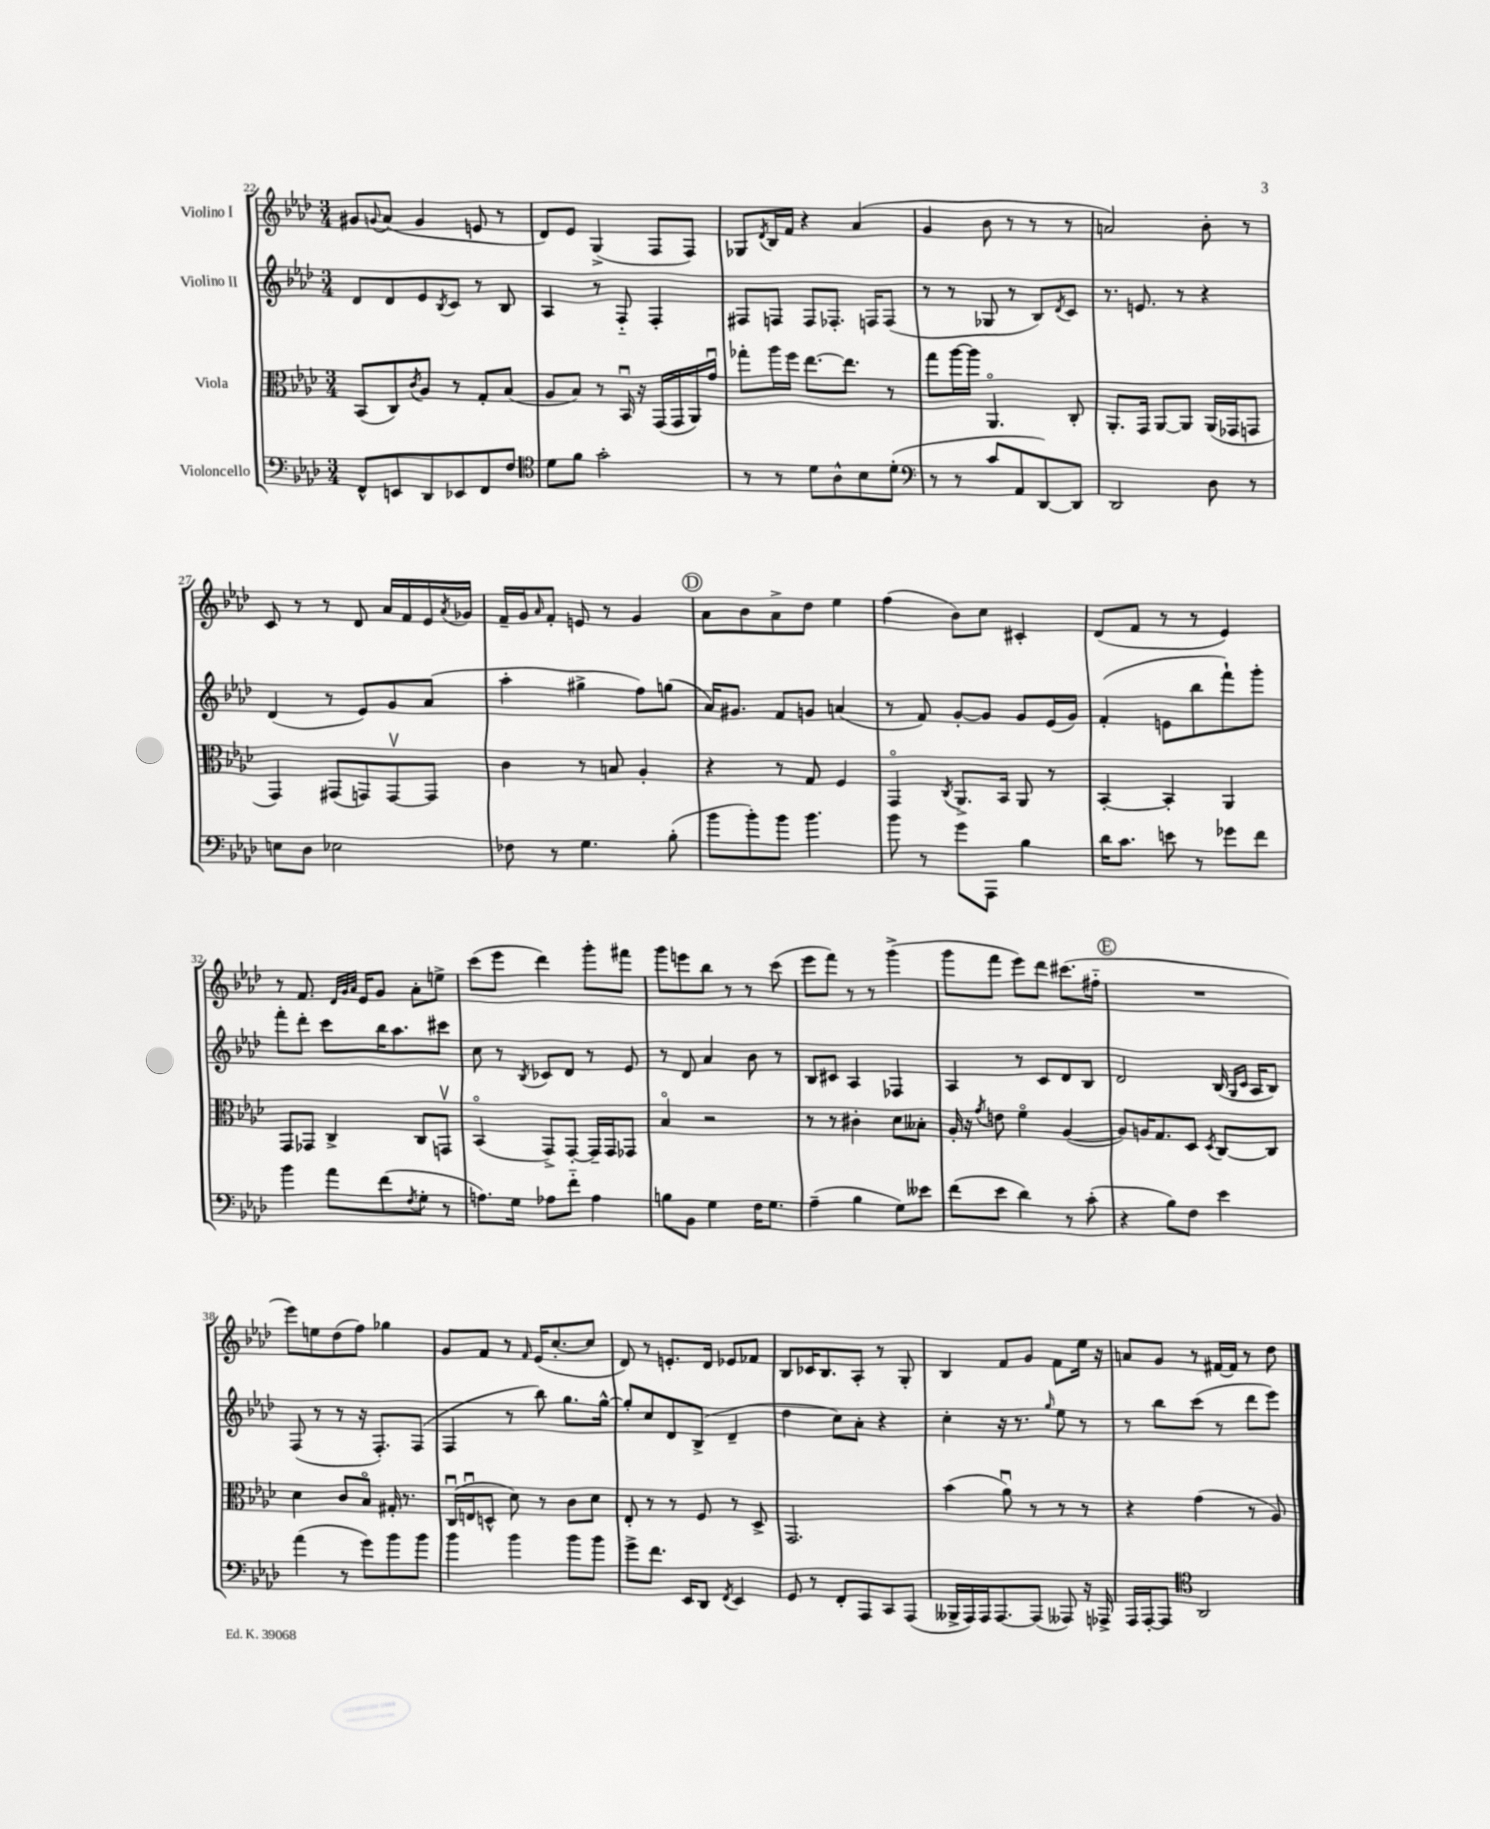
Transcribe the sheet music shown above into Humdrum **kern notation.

**kern	**kern	**kern	**kern
*staff4	*staff3	*staff2	*staff1
*clefF4	*clefC3	*clefG2	*clefG2
*k[b-e-a-d-]	*k[b-e-a-d-]	*k[b-e-a-d-]	*k[b-e-a-d-]
*M3/4	*M3/4	*M3/4	*M3/4
8FF^^	(8BB-	8d-	8g#
.	.	.	8qqg
8EE	8C)	8d-	(8a-
.	8qc	.	.
8DD-	8A-	8e-	4g
.	.	8qB-	.
8EE-	8r	8c	.
8FF	8G'	8r	8e
8F	(8B-	8B-	8r
=	=	=	=
*clefC4	*	*	*
8d-	8A-	4A-	8d-)
8f	8B-)	.	8e-
2g'	8r	8r	(4G^
.	16BB-u	8F'~	.
.	16r	.	.
.	(16GG	4F'	8F
.	16GG	.	.
.	16AA-)	.	8F)
.	16gu	.	.
=	=	=	=
8r	8gg-'	8F#	8G-
.	.	.	8qd-
8r	16aa-	8F	16B-
.	16ff	.	16f
8d-	[8.ee-	8F	4r
8A-^^	.	8.F-'	.
.	8.ee-]	.	.
8B-	.	.	(4a-
.	.	16F	.
(8d-'	8r	(8F	.
=	=	=	=
*clefF4	*	*	*
8r	8gg	8r	4g
8r	[16aa-	8r	.
.	16aa-]	.	.
8c	4.AA-o	8G-	8b-
8AA-	.	8r	8r
[8DD-)	.	8B-)	8r
.	.	8qd-	.
8DD-]	8C'	8c	8r
=	=	=	=
2DD-	8.AA-'	8.r	2a)
.	16GG	8.e	.
.	[8AA-	.	.
.	8AA-]	8r	.
8D-	(16AA-	4r	8b-'
.	16GG-	.	.
8r	8GG	.	8r
=	=	=	=
8E	4GG)	(4d-	8c
8D-	.	.	8r
2E-	(8GG#	8r	8r
.	8GG)	8e-)	8d-
.	[8GGv	8g	16a-
.	.	.	16f
.	8GG]	(8a-	16e-
.	.	.	8qa-
.	.	.	16g-
=	=	=	=
8F-	4c	4aa-'	16f~
.	.	.	16g
.	.	.	16qqa-
8r	.	.	8f'
4.G	8r	4gg#^	8e
.	8B	.	8r
.	4A-'	8ff)	4g
(8B-'	.	(8gg	.
=	=	=	=
8b-	4r	16a-)	8a-
.	.	8.g#	.
8b-')	.	.	8b-
8b-	8r	8f	8a-^
4.b-	8G	8g	8dd-
.	4F	(4a	4ee-
=	=	=	=
8b-	4GGo	8r	(4ff
8r	.	8f)	.
.	8qC	.	.
8g	8.AA-^	[8g'	8b-)
8AAA-	.	8g]	8cc
.	16BB-	.	.
4B-	8AA-	8g	4c#'
.	8r	(16e-	.
.	.	16g)	.
=	=	=	=
16d-	[4BB-'	(4f'	(8d-
8.c	.	.	.
.	.	.	8f
8e	4BB-']	8e	8r
8r	.	8bb-	8r
8g-	4AA-	8fff`)	4e-)
8f	.	8ggg'	.
=	=	=	=
4b-	8GG	8fff'	8r
.	8GG-	8ddd-'	8.f
8a-	4C^	8ccc	.
.	.	.	32qqd-
.	.	.	32qqg
.	.	.	32qqa-
.	.	.	16e-
(8f	.	16bb-	8g
.	.	8.aa-	.
8qF	.	.	.
8G'	8C	.	8a-'
8r	8GGv	8ccc#	8ee^
=	=	=	=
8.A)	(4BB-o	8cc	(8ccc
.	.	8r	8eee-
16G	.	.	.
.	.	8qB-	.
8A-	8GG^)	8c-	4ddd-)
8f'~	[8GG'	8d-	.
4A-	16GG~]	8r	8ggg'
.	16GG	.	.
.	8GG-	8e-	8fff#
=	=	=	=
8B	4B-o	8r	8ggg
8BB-	.	8d-	8eee
4G	2r	4a-	8bb-
.	.	.	8r
16F	.	8b-	8r
8.G	.	.	.
.	.	8r	(8ccc
=	=	=	=
(4A-~	8r	8B-	8eee-
.	8r	8c#	8fff)
4B-	4c#'	4A-	8r
.	.	.	8r
8G)	8d-	4F-	(4ggg^
8e--	8B--'	.	.
=	=	=	=
(8f	16A-'	4A-	8ggg
.	16r	.	.
.	8qg	.	.
8e-	8e	.	8fff
4d-)	4fo	8r	8eee-)
.	.	8c	8ddd-
8r	([4A-	8d-	(8.ccc#
(8c'	.	8B-	.
.	.	.	16ff#'~
=	=	=	=
4r	8A-])	2d-	2.r
.	16A	.	.
.	8.G	.	.
8B-)	.	.	.
8F	8D-	.	.
.	8qD-	.	.
4e-	[8C	(16B-	.
.	.	16qqG	.
.	.	16qqc	.
.	.	16A-	.
.	8C]	8B-)	.
=	=	=	=
(4a-	4d-	(8F	8eee-)
.	.	8r	8ee
8r	8c	8r	(8dd-
8g)	8B-o	16r	8ff)
.	.	8.F')	.
8b-	16G#'	.	4gg-
.	8.r	.	.
8b-	.	(8F	.
=	=	=	=
4b-	(16Cu	4F	8g
.	16Eu	.	.
.	8D^^	.	8f
4b-	8d-)	8r	8r
.	.	.	16qqf
.	8r	8bb-)	(16e-
.	.	.	[8.cc'
8b-	8c	8.gg	.
8b-	8d-	.	8cc]
.	.	[16gg^^	.
=	=	=	=
8g^	8E-'	8gg']	8d-)
8.f	8r	8cc	8r
.	8r	8d-	8.e'
16EE-	.	.	.
8DD-	8F	(8B-^	.
.	.	.	16d-
8qFF	.	.	.
4EE-	8r	4d-~	8e-
.	8D-^	.	8f-
=	=	=	=
8GG	2.GG	4dd-	8B-
8r	.	.	16c-
.	.	.	8.B-
8FF'	.	8cc)	.
8AAA-	.	8a-'	8A-'
8CC	.	4r	8r
(8AAA-	.	.	8G'
=	=	=	=
16BBB--^	(4b-	4cc'	4B-
16AAA-)	.	.	.
16AAA-	.	.	.
[8.AAA-	.	.	.
.	8a-u)	16r	8f
.	.	8.r	.
(8AAA-]	8r	.	8g
.	.	16qqgg	.
8AAA--)	8r	8ee-	8f
16r	8r	8r	16ee-
16AAA-^	.	.	16r
=	=	=	=
16AAA-	4r	8r	8a
[16AAA-'	.	.	.
8AAA-]	.	8bb-	8g
*clefC4	*	*	*
2AA-	(4g	(8ccc	8r
.	.	8r	[16f#
.	.	.	16f#]
.	8r	8ddd-	8r
.	8A-)	8eee-)	8dd-
==	==	==	==
*-	*-	*-	*-
